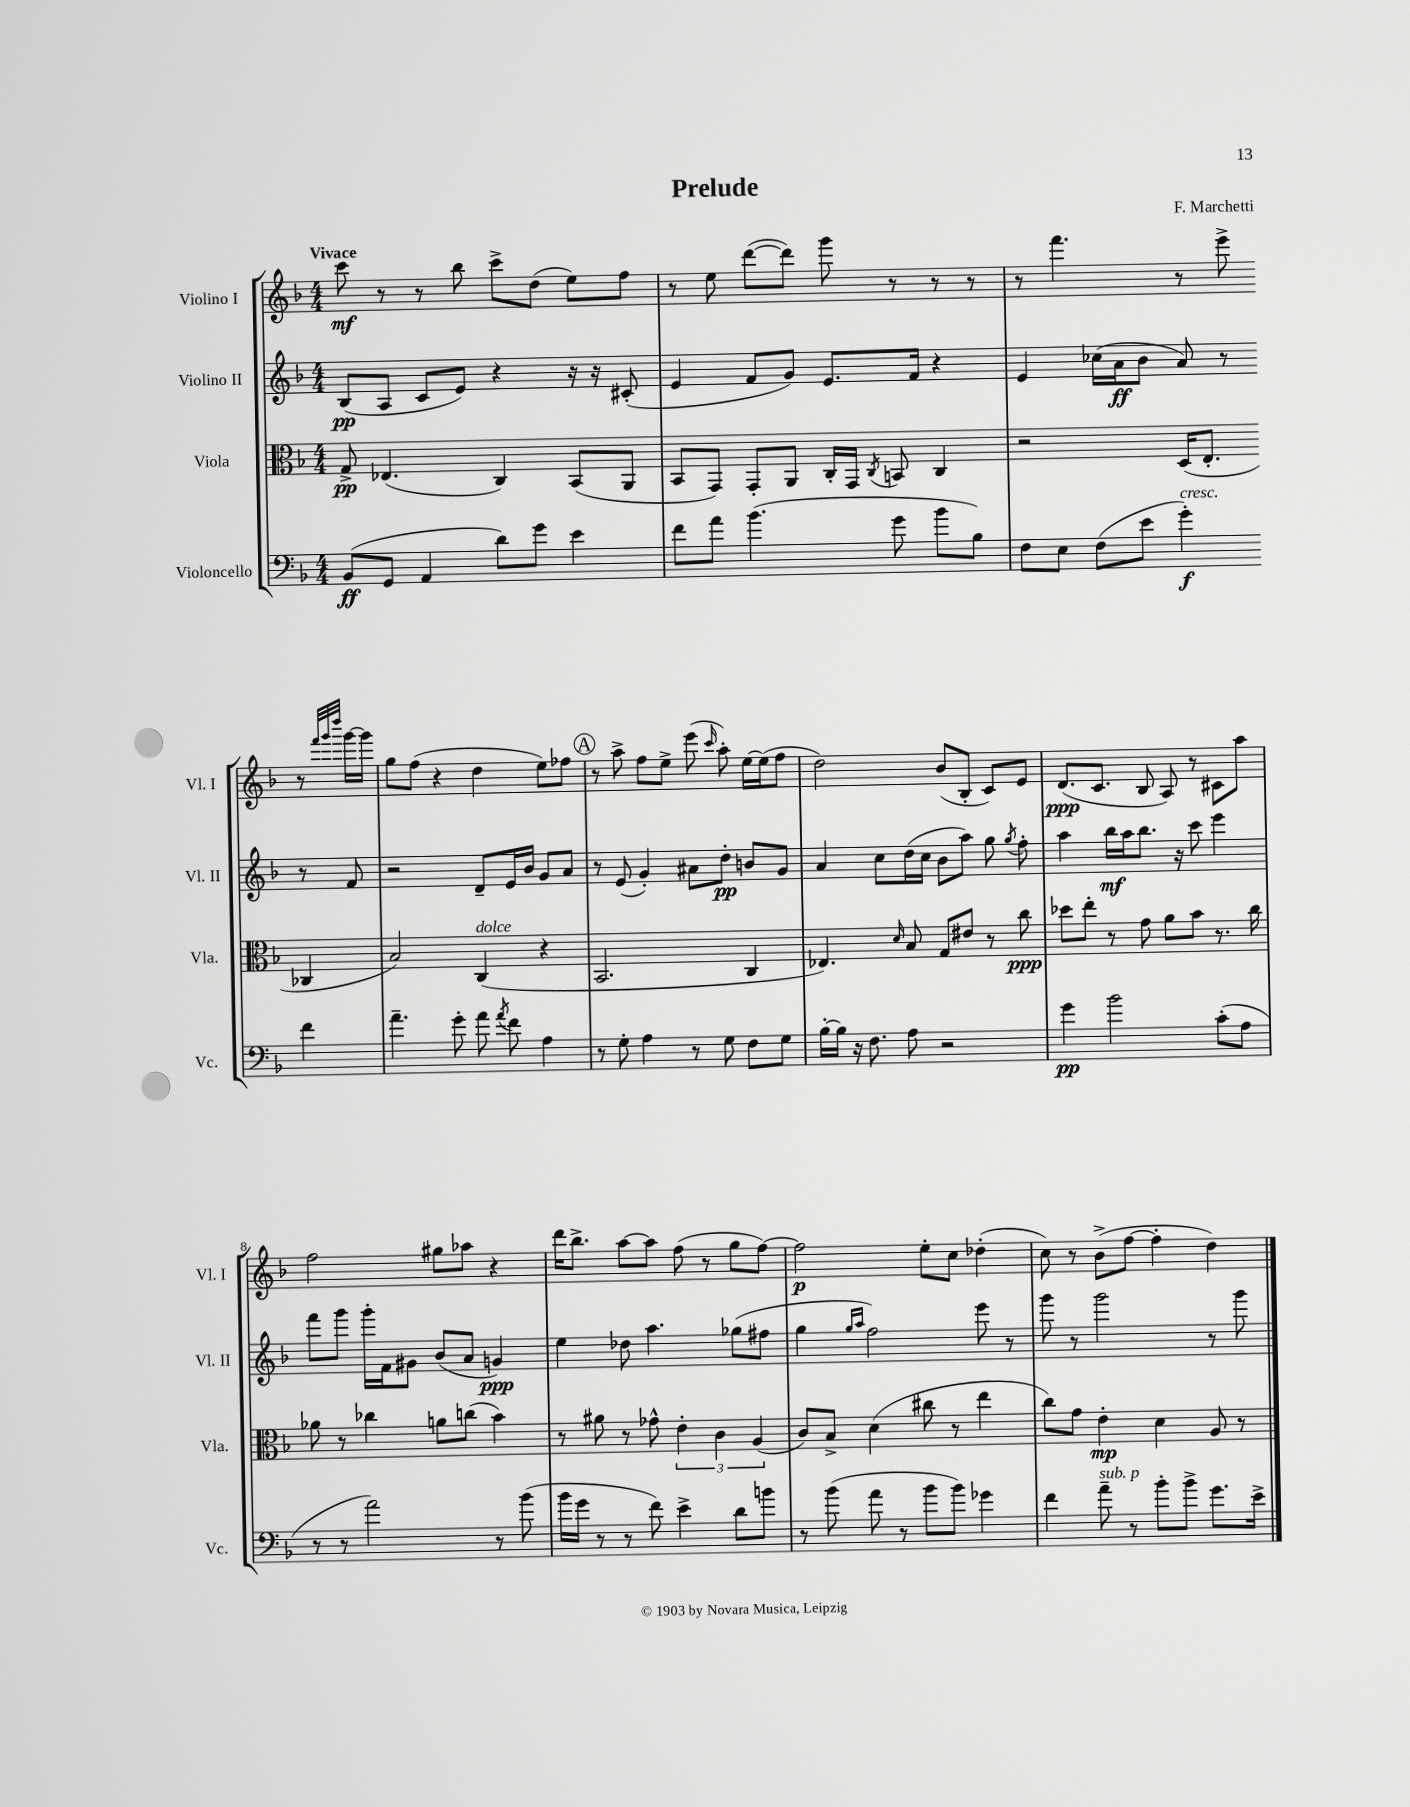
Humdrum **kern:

**kern	**kern	**kern	**kern
*staff4	*staff3	*staff2	*staff1
*clefF4	*clefC3	*clefG2	*clefG2
*k[b-]	*k[b-]	*k[b-]	*k[b-]
*M4/4	*M4/4	*M4/4	*M4/4
(8BB-	8G^	(8B-	8ccc
8GG	(4.E-	8A	8r
4AA	.	8c	8r
.	.	8e)	8bb-
8d)	4C)	4r	8ccc^
8g	.	.	(8dd
4e	(8BB-	16r	8ee)
.	.	16r	.
.	8AA	(8c#'	8ff
=	=	=	=
8f	8BB-	4e	8r
8a	8GG)	.	8ee
(4.b-	8GG'	8f	([8ddd
.	8AA	8g)	8ddd])
.	16C'	8.e	8ggg
.	16GG	.	.
.	8qC	.	.
8g	8BB	.	8r
.	.	16f	.
8b-	4C	4r	8r
8B-)	.	.	8r
=	=	=	=
8F	2r	4e	8r
8E	.	.	4.fff
(8F	.	(16cc-	.
.	.	16a	.
8e	.	8b-	.
4g')	(16D	8a)	8r
.	8.E'	.	.
.	.	8r	8eee^
4f	4C-	8r	8r
.	.	.	32qqfff
.	.	.	32qqggg
.	.	.	32qqdddd
.	.	8f	[16ggg
.	.	.	16ggg]
=	=	=	=
4.a~	2B-)	2r	8gg
.	.	.	(8ff
.	.	.	4r
8g'	.	.	.
8a	(4C	8d~	4dd
8qa	.	.	.
8f	.	16e	.
.	.	16b-	.
4A	4r	8g	8ee)
.	.	8a	8ff-
=	=	=	=
8r	2.BB-	8r	8r
8G'	.	(8e	8aa^
4A	.	4g')	8ff
.	.	.	8ee^
8r	.	8a#	(8eee
.	.	.	16qqccc
8G	.	8dd'	8aa')
8F	4C	8b	[16ee
.	.	.	(16ee]
8G	.	8g	8ff
=	=	=	=
[16B-'	4.E-)	4a	2dd)
16B-]	.	.	.
16r	.	.	.
8.F	.	.	.
.	.	8cc	.
.	16qqd	.	.
8A	8B-	(16dd	.
.	.	16cc	.
2r	8G	8b-	(8b-
.	8e#	8aa)	8B-'
.	8r	8gg	8c)
.	.	8qgg	.
.	8cc	8ff'	8e
=	=	=	=
4g	8dd-	4aa	(8.d
.	8ee'	.	.
.	.	.	8.c
2b-	8r	16bb-	.
.	.	16aa	.
.	8g	8.bb-	8B-
.	8a	.	8A)
.	.	16r	.
.	8b-	8ccc	8r
(8c'	8.r	4eee	8c#
8A	.	.	8aa
.	16cc	.	.
=	=	=	=
8r	8a-	8fff	2ff
8r	8r	8ggg	.
2a)	4cc-	16ggg'	.
.	.	16f	.
.	.	8g#	.
.	8a	(8b-	8gg#
.	(8cc	8a	8aa-
8r	4b-)	4g)	4r
(8b-	.	.	.
=	=	=	=
16b-	8r	4ee	16ddd
16g	.	.	8.bb-^
8r	8a#	.	.
8r	8r	8dd-	[8aa
8f)	8g-^^	4.aa	8aa]
4e^	6e'	.	(8ff
.	.	.	8r
.	6c	.	.
8d	.	(8gg-	8gg
.	(6A	.	.
8b	.	8ff#	[8ff)
=	=	=	=
8r	8c)	4gg	2ff]
(8b-	8B-^	.	.
.	.	16qqgg	.
.	.	16qqaa	.
8a	(4d	2ff)	.
8r	.	.	.
8b-	8cc#	.	8ee'
8b-)	8r	.	8cc
4g-	4ee	8eee	(4dd-'
.	.	8r	.
=	=	=	=
4f	8cc)	8ggg	8cc)
.	8g	8r	8r
8a~	4e'	2ggg	(8b-^
8r	.	.	[8ff
8b-'	4d	.	4ff']
8b-^	.	.	.
8.g	8A	8r	4dd)
.	8r	8ggg	.
16e^	.	.	.
==	==	==	==
*-	*-	*-	*-
